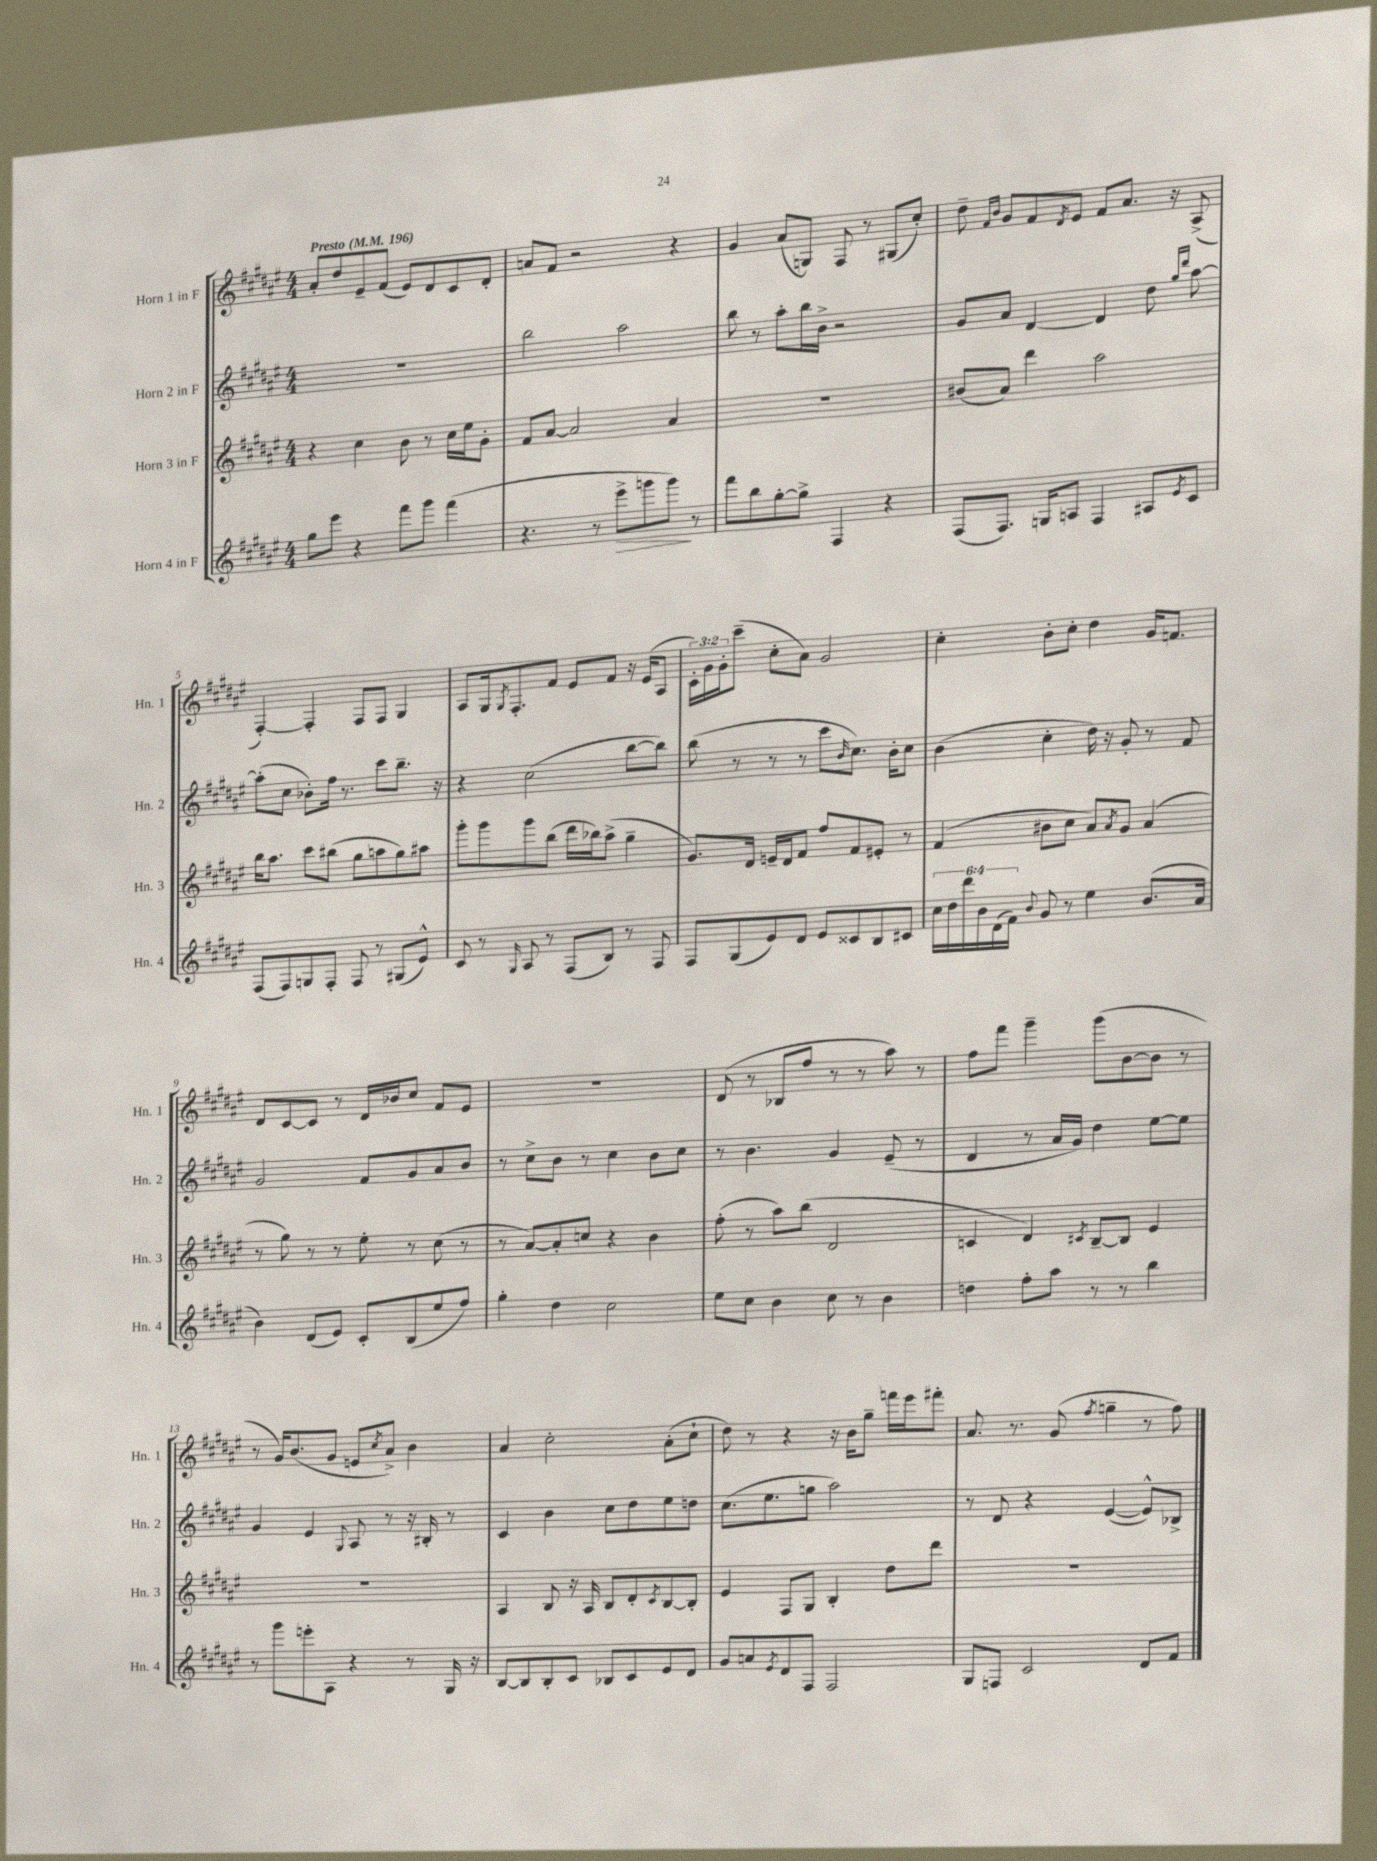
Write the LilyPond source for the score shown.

<<
\new StaffGroup <<
\new Staff = "s0" \with { instrumentName = "Horn 1 in F" shortInstrumentName = "Hn. 1" } {
    \clef treble \key fis \major \numericTimeSignature \time 4/4 \override Staff.TupletNumber.text = #tuplet-number::calc-fraction-text \tempo "Presto" 4 = 196
    ais'8-. dis''8 eis'8-- fis'8( eis'8) dis'8 cis'8 dis'8-. |
    a'8 fis'8 r2 r4 |
    gis'4 ais'8( g8) fis8 r8 gis8( cis''8-.) |
    dis''8-- \grace { fis'16 b'16 } gis'8 fis'8 \acciaccatura { dis'8 } eis'8 fis'8 ais'8. r16 ais8->( |
    fis4~-.) fis4-. fis8 fis8 gis4 |
    ais8 gis16 \acciaccatura { gis8 } fis8.-. fis'8 eis'8 fis'8 r16 eis'16( ais8 |
    \tuplet 3/2 { cis'16-.) gis'16 gis'16-. } cis'''8--( cis''8-. ais'8) gis'2 |
    cis''4-. b'8-. cis''8-. dis''4 gis'16 f'8. |
    dis'8 cis'8~ cis'8 r8 dis'16 bes'16 cis''8 fis'8 eis'8 |
    R1 |
    dis'8( r8 bes8 fis''8 r8 r8 ais''8) r8 |
    fis''8 fis'''8 gis'''4-- gis'''8( b'8~ b'8 r8 |
    r8 gis'16) b'8.( gis'8 e'8 \acciaccatura { cis''8 } ais'8->) b'4 |
    ais'4 cis''2-. ais'8-.( cis''8-! |
    dis''8) r8 r4 r16 b'16 gis''8-- f'''16 eis'''16 fis'''8-. |
    ais'8. r8. gis'8( \acciaccatura { fis''8 } g''4-- r8 fis''8) \bar "|." |
}
\new Staff = "s1" \with { instrumentName = "Horn 2 in F" shortInstrumentName = "Hn. 2" } {
    \clef treble \key fis \major \numericTimeSignature \time 4/4
    R1 |
    b''2 ais''2 |
    b''8 r8 ais''8-. b''16 b'16-> r2 |
    gis'8 ais'8 dis'4~ dis'4 dis''8 \grace { gis''16 dis'''16 } ais''8~ |
    ais''8-.( cis''8 bes'8-.) fis''16 r8. cis'''8 b''8.-- r16 |
    r4 cis''2( b''8~ b''8) |
    b''8( r8 r8 r8 cis'''8 \grace { b'16 } cis''8.) b'16-. cis''8 |
    b'4( cis''4-. dis''16) r16 gis'8-. r8 fis'8 |
    gis'2 fis'8 gis'8 ais'8 b'8 |
    r8 cis''8-> b'8 r8 cis''4 b'8 cis''8 |
    r8 b'4. gis'4 eis'8--( r8 |
    dis'4 r8 ais'16 gis'16) dis''4 eis''8~ eis''8 |
    gis'4 eis'4 \appoggiatura { gis8 } ais8 r8 r16 bis16-. r8 |
    cis'4 b'4 cis''8 dis''8 eis''8 d''8 |
    cis''8.( eis''8. g''8 ais''2) |
    r8 dis'8 r4 eis'4~( eis'8-^) bes8-> \bar "|." |
}
\new Staff = "s2" \with { instrumentName = "Horn 3 in F" shortInstrumentName = "Hn. 3" } {
    \clef treble \key fis \major \numericTimeSignature \time 4/4
    r4 cis''4 b'8 r8 cis''16 eis''16 gis'8-. |
    fis'8 ais'8~ ais'2 ais'4 |
    R1 |
    bis'8( ais'8) dis'''4 ais''2 |
    b''16 ais''8. cis'''8 bis''8( gis''8 a''8 gis''8) ais''8 |
    gis'''8-. gis'''8 gis'''8 b''8( dis'''16 bes''16) ais''8->( gis''4-- |
    gis'8.) dis'16 e'16-- dis'16 fis'8 fis''8 fis'8 eis'8-. r8 |
    fis'4( bis'8 cis''8 ais'8) \acciaccatura { ais'8 } gis'8 ais'4( |
    r8 gis''8) r8 r8 eis''8-. r8 cis''8( r8 |
    r8 ais'8~) ais'8-. c''8 r4 b'4 |
    fis''8-.( r8 ais''8) b''8( dis'2 |
    c'4 dis'4) \acciaccatura { cis'8 } b8~-- b8 eis'4 |
    R1 |
    ais4 b8 r16 ais16 b8 dis'8-. \acciaccatura { cis'8 } b8~ b8-. |
    eis'4 fis8 gis8 b4-. dis''8 dis'''8 |
    R1 \bar "|." |
}
\new Staff = "s3" \with { instrumentName = "Horn 4 in F" shortInstrumentName = "Hn. 4" } {
    \clef treble \key fis \major \numericTimeSignature \time 4/4 \override Staff.TupletNumber.text = #tuplet-number::calc-fraction-text
    gis''8 eis'''8 r4 fis'''8 gis'''8 fis'''4( |
    r4. r8 eis'''8->\> g'''8 g'''8\!) r8 |
    fis'''8 b''8 gis''8~-. gis''8-> fis4 r4 |
    fis8( fis8.) g16 a8 fis4 ais8 \acciaccatura { eis'8 } cis'8 |
    fis8( fis8) g8 fis8-. fis8 r8 gis8( eis'8-^) |
    cis'8 r8 \grace { gis16 } ais8 r8 fis8( b8) r8 fis8 |
    fis8 gis8( eis'8) dis'8 eis'8 cisis'8 b8 cis'8 |
    \tuplet 6/4 { cis''16 dis''16 dis'''16 b'16 dis'16( fis'16) } \appoggiatura { b'8 } gis'8 r8 eis''4 b'8.( ais'16 |
    b'4) dis'8( eis'8) cis'8-. b8( eis''8 fis''8) |
    gis''4-. dis''4 cis''2 |
    eis''8 cis''8 b'4 cis''8 r8 b'4 |
    d''4 fis''8-. ais''8 r8 r8 b''4 |
    r8 gis'''8 e'''8-. ais8 r4 r8 gis16 r16 |
    b8~ b8 b8-. cis'8 bes8 cis'8 eis'8 dis'8 |
    gis'8 a'8 \acciaccatura { eis'8 } dis'8 fis8 fis2 |
    gis8 f8 cis'2 dis'8 fis'8 \bar "|." |
}
>>
>>
